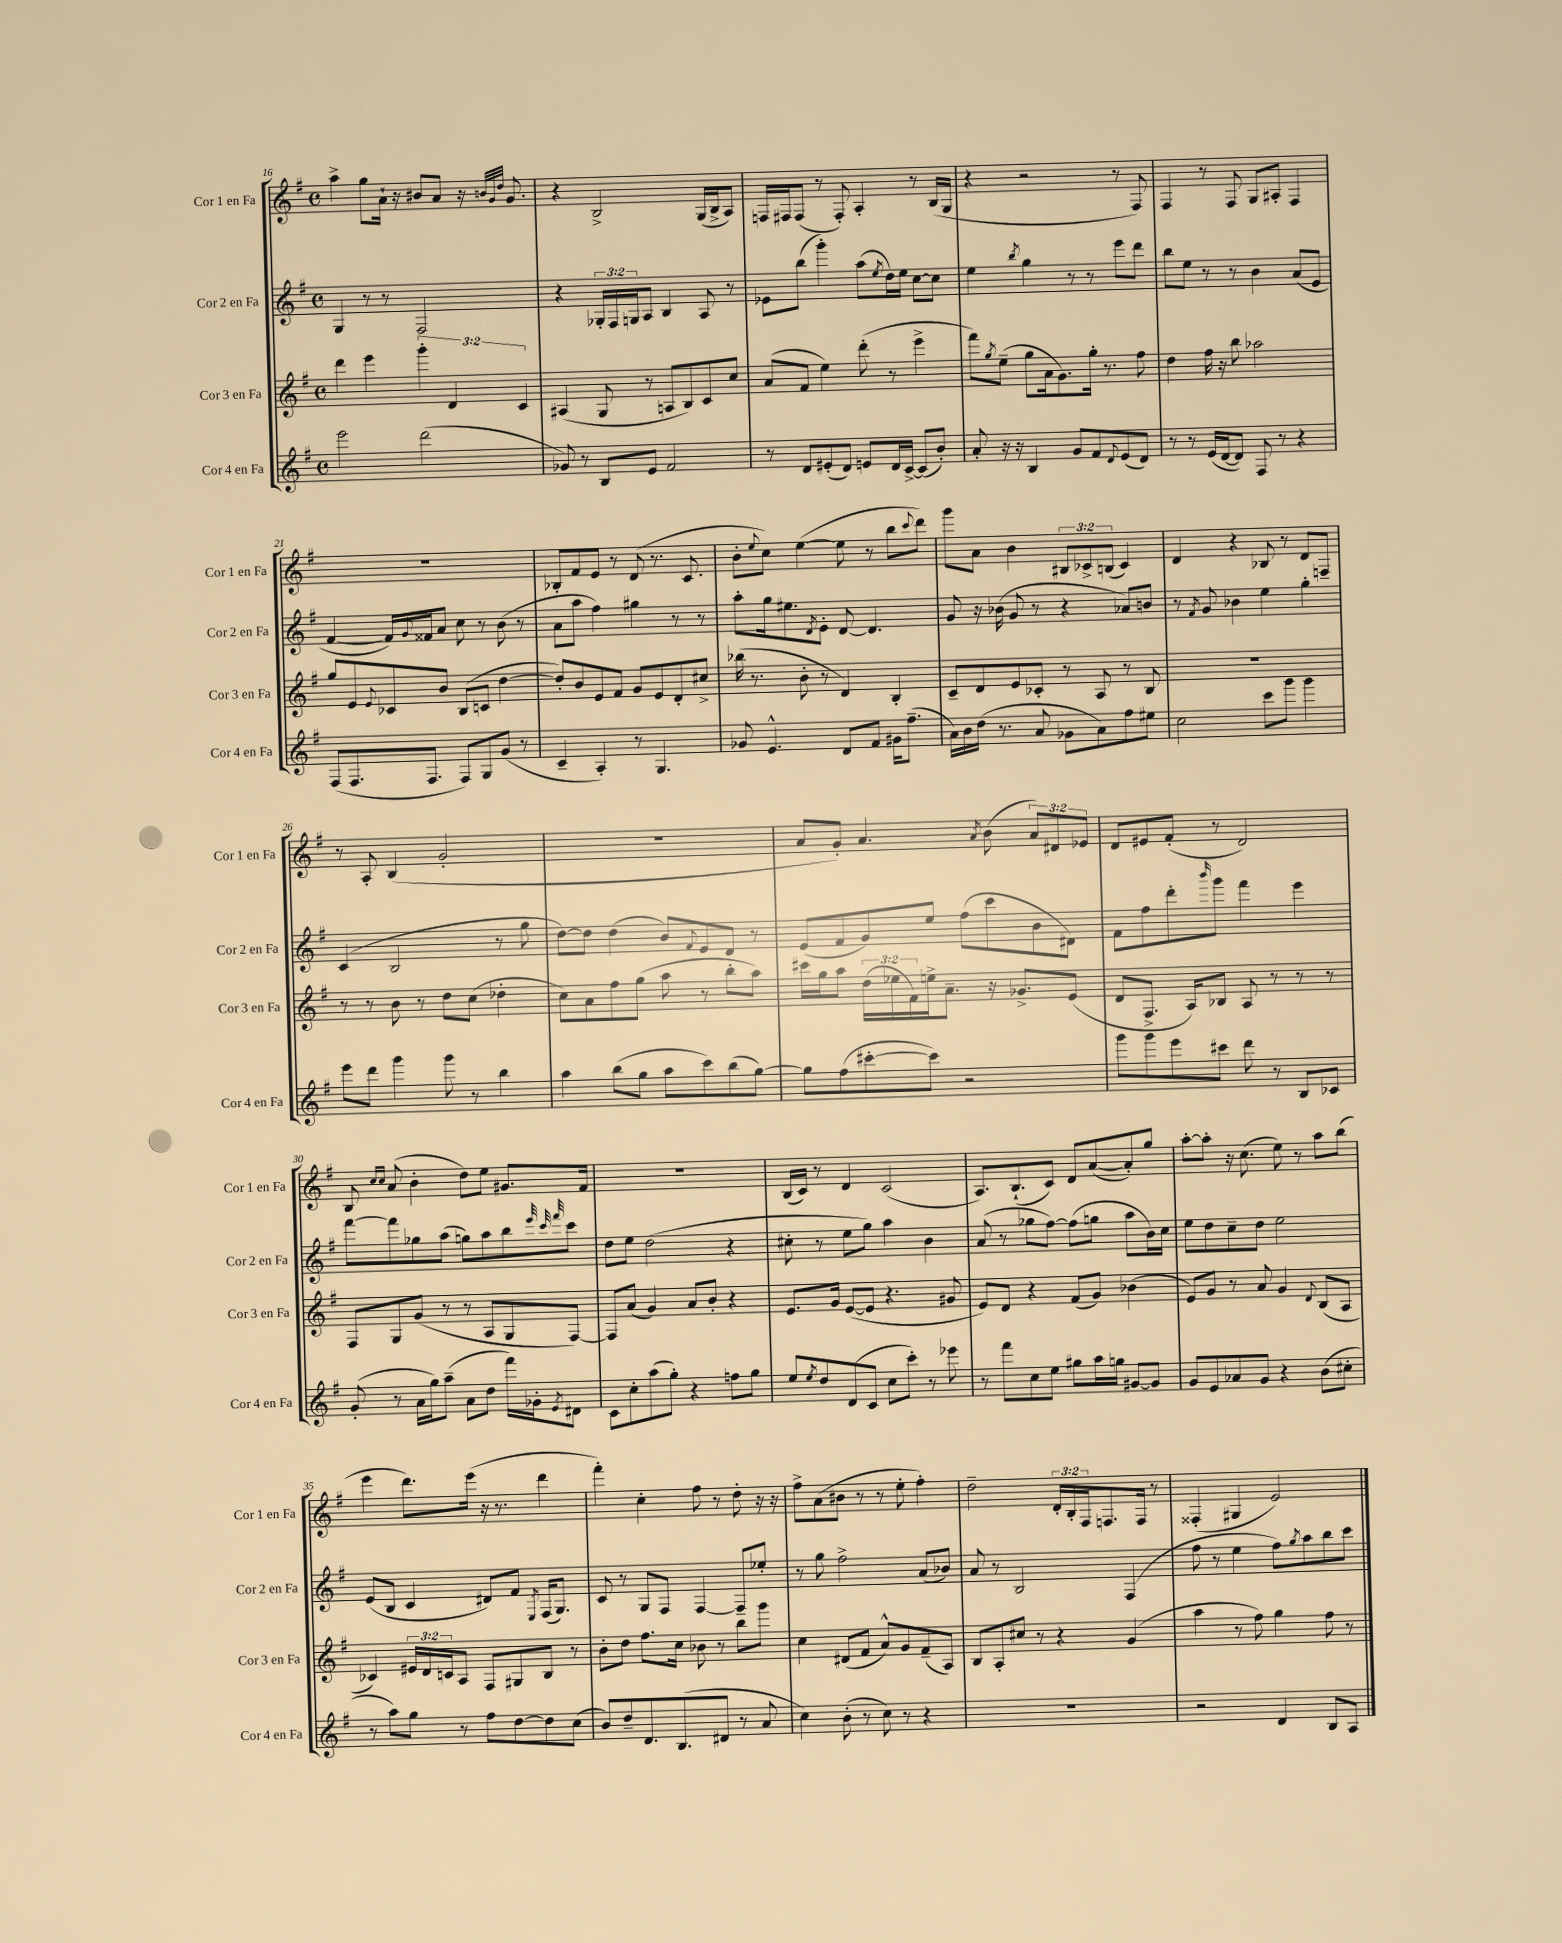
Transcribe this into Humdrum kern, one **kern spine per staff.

**kern	**kern	**kern	**kern
*part4	*part3	*part2	*part1
*staff4	*staff3	*staff2	*staff1
*I"Cor 4 en Fa	*I"Cor 3 en Fa	*I"Cor 2 en Fa	*I"Cor 1 en Fa
*I'Cor 4 en Fa	*I'Cor 3 en Fa	*I'Cor 2 en Fa	*I'Cor 1 en Fa
*clefG2	*clefG2	*clefG2	*clefG2
*k[f#]	*k[f#]	*k[f#]	*k[f#]
*M4/4	*M4/4	*M4/4	*M4/4
*met(c)	*met(c)	*met(c)	*met(c)
=16	=16	=16	=16
2eee\	4ddd\	4G/	4aa^\
.	4eee\	8r	8gg\L
.	.	8r	16a`\Jk
.	.	.	16r
(2ddd\	6ggg'\	2F#/	8b#X/L
.	.	.	8a/J
.	6d/	.	.
.	.	.	16r
.	.	.	32qqbn/LLL
.	.	.	32qqg/
.	.	.	32qqdd/JJJ
.	.	.	8.g/
.	6c/	.	.
=17	=17	=17	=17
8g-X/)	(4A#X/	4r	4r
8r	.	.	.
8B/L	8G/	24G-X'/LL	2B^/
.	.	24F#/	.
.	.	24Gn/J	.
8e/J	8r	8A/J	.
2f#/	8An/L	4B/	.
.	8B/)	.	.
.	8c/	8A/	(16G/LL
.	.	.	16B^/J
.	8cc/J	8r	8A/J)
=18	=18	=18	=18
8r	(8a/L	8e-X\L	16Fn/LL
.	.	.	16F#X/J
8d/L	8f#/J	(8bb\J	(8F#/J
(8e#X'/	4ee\)	4ggg'\)	8r
8d/J)	.	.	8F#'/)
8en/L	(8ddd'\	(8aa\L	4A'/
.	.	8qee/	.
16d/L	8r	16dd\L)	.
[16c^/JJ	.	16ee\JJ	.
(8c/L]	4eee^\	[8cc\L	8r
8b'/J)	.	8cc\J]	(16B/LL
.	.	.	16G/JJ
=19	=19	=19	=19
8a'/	8fff#\L)	4ee\	4r
.	8qgg/	.	.
16r	(8ee~\J	.	.
16r	.	.	.
.	.	8qbb/	.
4B/	8gg\L	4gg\	2r
.	16a\k	.	.
.	8.g\)	.	.
8g/L	.	8r	.
8f#/	16gg'\Jk	8r	.
.	8.r	.	.
8qqd/	.	.	.
(8e/	.	8eee\L	8r
8d/J)	8ff#\	8ddd\J	8F#/)
=20	=20	=20	=20
8r	4dd\	8bb\L	4F#/
8r	.	8ee\J	.
(16e/LL	16ff#\	8r	8r
[16d/J	16r	.	.
8d/J])	8bb\	8r	8F#/
8F#/	2aa-X\	4b\	8G/L
8r	.	.	8A#X'/J
4r	.	(8a/L	4F#/
.	.	8e/J	.
!!LO:LB:g=z
=21	=21	=21	=21
(8F#/L	8gg/L	[4f#/	1r
8.F#/	8e/	.	.
.	8qqe/	.	.
.	8c-X/	16f#/LL])	.
.	.	8qqg/	.
8.F#/J	.	16f##X/J	.
.	8b/J	8a/J	.
8F#/L)	(8B/L	8cc\	.
8G/	8cn/J	8r	.
(8g/J	[4dd\	(8b\	.
8r	.	8r	.
=22	=22	=22	=22
4c~/	8dd'/L])	8a\L	8B-X'/L
.	8b/	8aa\J	8f#/
4A'/)	8e/	4ff#\)	8e/J
.	8f#/J	.	8r
8r	8g/L	4gg#X\	(8d/
4.G/	8e/	.	8.r
.	8d'/	8r	.
.	.	.	8.c/
.	8cc#X^/J	8r	.
=23	=23	=23	=23
8g-X/	(16bb-X\	8aa'\L	8b'\L
.	8.r	.	.
.	.	.	8qqee/
4.e^^/	.	16gg\k	8cc\J)
.	.	8.ee#X\	.
.	8b'\	.	([4ee\
.	.	8qd/	.
.	8r	8e'\J	.
8d/L	4d/)	[8d/	8ee\]
8f#/J	.	4.d/]	8r
16g#X\KL	4B'/	.	8bb\L
(8.ff#~\J	.	.	.
.	.	.	8qqccc/
.	.	.	8ddd\J)
=24	=24	=24	=24
16a\LL)	8c~/L	8g/	8ggg\L
16b\	.	.	.
(16dd\JJ	8d/	16r	8a\J
8.r	.	(16b-X\	.
.	8e/	8g/	4b\
8a/	8c-X'/J	8r	.
8g-X\L	8r	4r	12B#X/L
.	.	.	12c-X^/
8a\)	8A/	.	.
.	.	.	(12Bn/J
8ff#\	8r	8a-X/L)	4c-/)
8ee#X\J	8B/	8bn/J	.
=25	=25	=25	=25
2cc\	1r	8r	4d/
.	.	8qf#/	.
.	.	8g/	.
.	.	4b-X\	4r
8ccc\L	.	4ee\	8B-X/
8ggg\J	.	.	8r
4ggg\	.	4gg'\	8d/L
.	.	.	8Fn~/J
!!LO:LB:g=z
=26	=26	=26	=26
8eee\L	8r	(4c/	8r
8ddd\J	8r	.	8A'/
4ggg\	8b\	2B/	(4B/
.	8r	.	.
8ggg\	8dd\L	.	2g'/
8r	(8cc\J	.	.
4bb\	4dd-X'\	8r	.
.	.	8gg\	.
=27	=27	=27	=27
4aa\	8cc\L)	[8dd\L)	1r
.	8a\	8dd\J]	.
(8bb\L	8ff#\	(4dd\	.
8gg\J	(8gg\J	.	.
8aa\L	8aa\	8b/L)	.
.	.	8qqf#/	.
8ccc\)	8r	8e/	.
(8bb\	8bb'\L	8d/J	.
[8gg\J)	8aa\J)	8r	.
=28	=28	=28	=28
8gg\L]	16ccc#X\LL	(8e/L	8a/L
.	16gg\J	.	.
(8ff#\	8aa\J	8f#/	8g'/J)
[8ccc#X'\	(24dd\LL	8g/)	4.a/
.	24ee-X\	.	.
.	24f#\)	.	.
8ccc#\J])	16een^\J	8ee/J	.
.	8.a~\J	.	.
2r	.	(8ff#\L	.
.	.	.	8qa/
.	16r	8ccc\	(8b\
.	8.g-X^/L	.	.
.	.	8b\	12a/L)
.	.	.	12d#X/
.	(8e/J	8d#X\J)	.
.	.	.	12e-X/J
=29	=29	=29	=29
8ggg\L	8d/L	8f#\L	8d/L
8ggg\	8.F#^/J	8ff#\	8e#X/
8eee\	.	8ddd'\	(8f#'/J
.	16A/KL)	.	.
.	.	16qqbbb/	.
8ccc#X\J	8B-X/J	8ggg\J	8r
8ddd\	8A/	4fff#\	2d/)
8r	8r	.	.
8B/L	8r	4eee\	.
8c-X/J	8r	.	.
!!LO:LB:g=z
=30	=30	=30	=30
(8g'/	8F#/L	[8fff#\L	8B/
.	.	.	16qqcc/LL
.	.	.	16qqcc/JJ
8r	8G/	8fff#\]	(8a/
16a\LL	(8g/J	8gg-X\	4b'\
16gg\J)	.	.	.
(8aa~\J	8r	(8aa\J	.
8a\L	8r	8ggn\L)	8dd\L)
8dd\J	8A/L	8aa\	8ee\J
16fff#\LL)	8G/	8bb\	8.g#X/L
16g-X'\J	.	.	.
.	.	32qqeee/	.
.	.	32qqccc/	.
8qe/	.	32qqfff#/	.
8d#X\J	[8F#/J)	8ccc\J	.
.	.	.	16f#/Jk
=31	=31	=31	=31
8c\L	8F#/L]	8dd\L	1r
8cc'\	(8a/J	8ee\J	.
(8aa\	4g/)	(2dd\	.
8gg'\J)	.	.	.
4r	8a/L	.	.
.	8b'/J	.	.
8ffn\L	4r	4r	.
8gg\J	.	.	.
=32	=32	=32	=32
8ee/L	8.e/L	8cc#X'\	(16B/LL
.	.	.	16c/JJ)
8qee/	.	.	.
8dd/	.	8r	8r
.	16g/Jk	.	.
(8d/	([8e/L	8ee\L	4d/
8c/J	8e/J]	8gg\J)	.
8cc\L	4.r	4aa\	(2c/
8ccc'\J)	.	.	.
8r	.	4b\	.
8eee-X\	8g#X/	.	.
=33	=33	=33	=33
8r	8e/L)	(8a/	8.A/L)
8fff#\L	8d/J	8r	.
.	.	.	(8.B`/
8cc\	4r	8gg-X\L	.
8ee\J	.	[8ff#\J)	8c/J)
8gg#X\L	(8f#/L	(8ff#\L]	8d/L
16aa\L	8g/J)	8ggn\J	([8a/
16ggn\JJ	.	.	.
[8g#X/L	(4b-X\	8aa\L	8a'/])
8g#/J]	.	16b\L)	8gg/J
.	.	16cc\JJ	.
=34	=34	=34	=34
8g/L	8e/L)	8ee\L	[8aa'\L
8e/	8g/J	8dd\	8aa'\J]
8a-X/	8r	8cc~\	16r
.	.	.	(8.cc\
8g/J	8a/	8dd\J	.
4r	4g/	2ee\	8ee\)
.	.	.	8r
.	8qqd/	.	.
(8b\L	(8B/L	.	8aa\L
8cc#X'\J	8A/J	.	(8bb\J
!!LO:LB:g=z
=35	=35	=35	=35
8r	4c-X/)	(8e/L	4eee\
8aa\L)	.	8B/J	.
8gg\J	24e#X/LL	4c/	8.ddd\L)
.	24d/	.	.
.	24cn/J	.	.
8r	8A/J	.	.
.	.	.	(16eee\Jk
8ff#\L	8F#/L	8d#X/L)	16r
.	.	.	8.r
[8dd\	8G#X/	8f#/J	.
.	.	8qE/	.
8dd\]	8B/J	(16F#/KL	4ddd\
.	.	8.G/J)	.
(8cc\J	8r	.	.
=36	=36	=36	=36
8b/L)	8b'\L	8c/	4fff#'\)
8dd~/	8dd\J	8r	.
8.d/	8.ff#\L	8G/L	4cc'\
.	.	8F#/J	.
(8.B/	16cc\Jk	.	.
.	8b-X\	[4F#/	8ff#\
8d#X/J	8r	.	8r
8r	8bb\L	8F#~/L]	8dd'\
8a/	8ggg\J	8ee-X'/J	16r
.	.	.	16r
=37	=37	=37	=37
4cc\)	4cc\	8r	8ff#^\L
.	.	8gg\	(8a\
(8b'\	(8d#X/L	2ff#^\	8b#X\J
8r	8f#/J	.	8r
8cc\)	8a^^/L)	.	8r
8r	8g/	.	8ee'\
4r	(8f#~/	(8a/L	4ff#'\)
.	8A/J)	8b-X/J)	.
=38	=38	=38	=38
1r	8B/L	8a/	2dd~\
.	8A'/	8r	.
.	8cc#X/J	2B/	.
.	8r	.	.
.	4r	.	24d'/LL
.	.	.	24B'/
.	.	.	24F#/J
.	.	.	8.Fn/
.	(4g/	(4F#/	.
.	.	.	16F/Jk
.	.	.	8r
=39	=39	=39	=39
2r	4aa\	8ff#\	(4F##X'/
.	.	8r	.
.	8r	4ee\	4G#X/
.	8ff#\)	.	.
4d/	4gg\	8ff#\L)	2e/)
.	.	8qgg/	.
.	.	8aa\	.
8B/L	8ff#\	8bb\	.
8A/J	8r	8ccc\J	.
==	==	==	==
*-	*-	*-	*-
